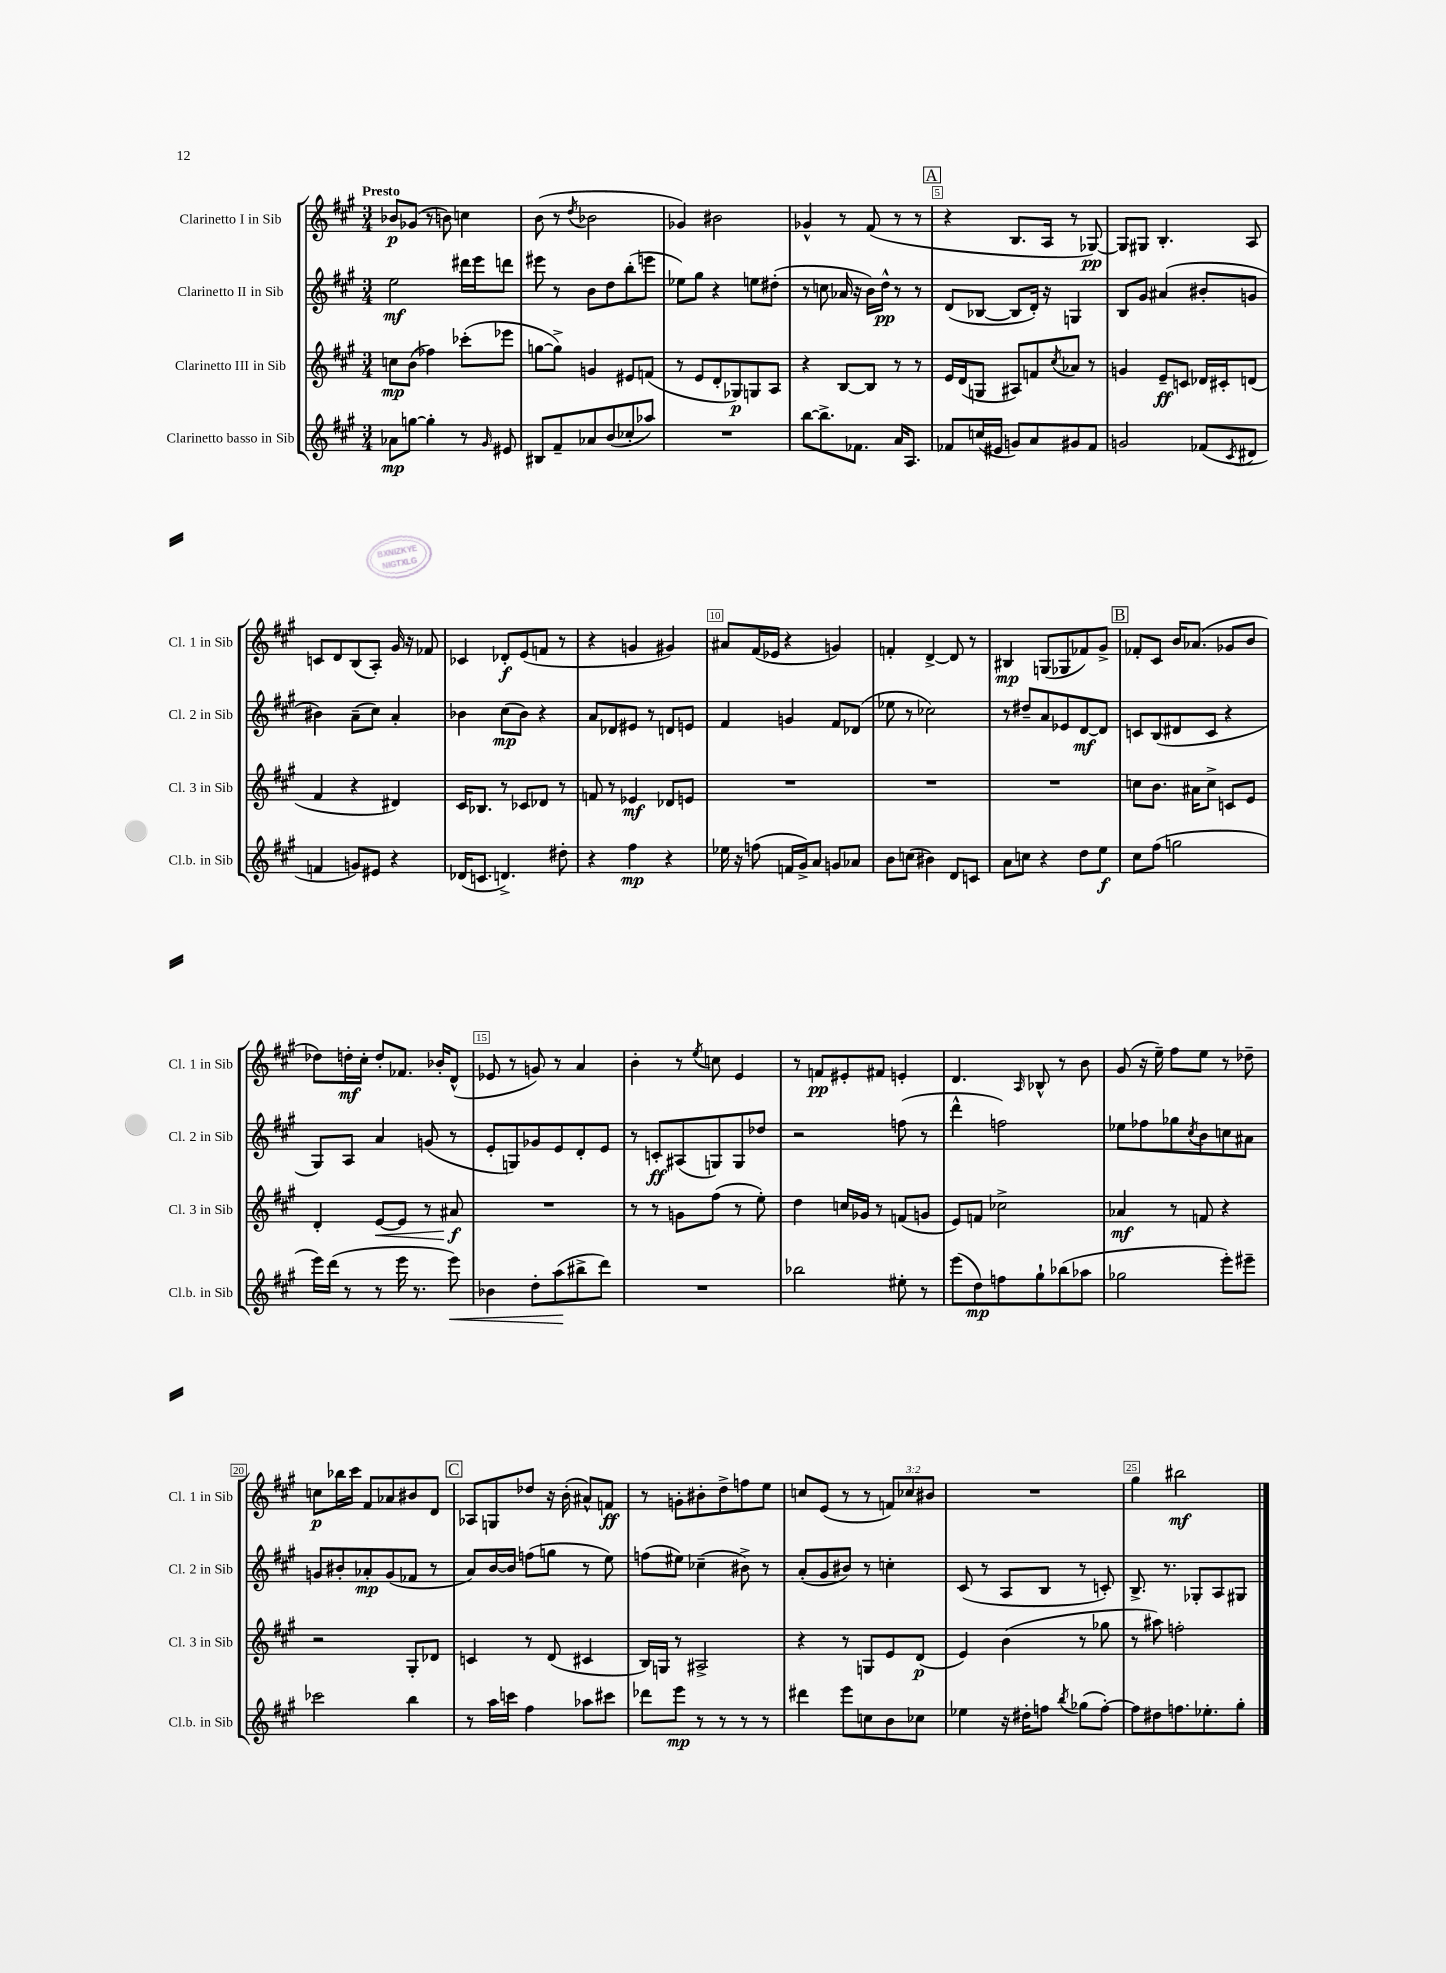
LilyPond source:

<<
\new StaffGroup <<
\new Staff = "s0" \with { instrumentName = "Clarinetto I in Sib" shortInstrumentName = "Cl. 1 in Sib" } {
    \clef treble \key a \major \numericTimeSignature \time 3/4 \override Staff.TupletNumber.text = #tuplet-number::calc-fraction-text \tempo "Presto"
    bes'8\p ges'8( r8 b'8) c''4 |
    b'8( r8 \acciaccatura { d''8 } bes'2 |
    ges'4) bis'2 |
    ges'4-^ r8 fis'8( r8 r8 |
    \mark \markup { \box "A" } r4 b8. a16 r8 ges8~\pp) |
    ges8 gis8 b4.-. a8 |
    c'8 d'8 b8( a8-.) gis'16 r16 fes'8 |
    ces'4 des'8-.\f e'8( f'8 r8 |
    r4 g'4 gis'4) |
    ais'8 fis'16( ees'16 r4 g'4) |
    f'4-. d'4~-> d'8 r8 |
    bis4\mp g8( ges8 fes'8) gis'8-> |
    \mark \markup { \box "B" } fes'8-. cis'8 b'16 aes'8.( ges'8 b'8 |
    des''8) d''16-.\mf cis''16-. d''8-. fes'8. bes'16-. d'8-^( |
    ees'8 r8 g'8) r8 a'4 |
    b'4-. r8 \acciaccatura { e''8 } c''8 e'4 |
    r8 f'8\pp eis'8-. fis'8 e'4-. |
    d'4. \grace { a16 } bes8-^ r8 b'8 |
    gis'8( r16 e''16--) fis''8 e''8 r8 des''8-- |
    c''8\p bes''16 cis'''16 fis'8 aes'8 bis'8 d'8 |
    \mark \markup { \box "C" } aes8 g8 des''8 r16 b'16-.( ais'8-^) f'8\ff |
    r8 g'8-. bis'8-. d''8-> f''8 e''8 |
    c''8 e'8( r8 r8 \tuplet 3/2 { f'8) ces''8 bis'8 } |
    R2. |
    gis''4 bis''2\mf \bar "|." |
}
\new Staff = "s1" \with { instrumentName = "Clarinetto II in Sib" shortInstrumentName = "Cl. 2 in Sib" } {
    \clef treble \key a \major \numericTimeSignature \time 3/4
    e''2\mf dis'''16 e'''16 d'''8 |
    eis'''8 r8 b'8 d''8 b''8-.( e'''8 |
    ees''8) gis''8 r4 e''8 dis''8-.( |
    r8 c''8 aes'16 r16 b'16) d''16-^\pp r8 r8 |
    \mark \markup { \box "A" } d'8( bes8~ bes8 d'16-.) r16 g4 |
    b8 gis'8 ais'4( bis'8-. g'8 |
    bis'4) a'8--( cis''8) a'4-. |
    bes'4 cis''8\mp( bes'8) r4 |
    a'8 des'8 eis'8 r8 d'8 e'8 |
    fis'4 g'4 fis'8 des'8( |
    ees''8 r8 ces''2) |
    r8 dis''8-- a'8 ees'8 d'8~\mf d'8 |
    \mark \markup { \box "B" } c'8 b8( dis'8 c'8 r4 |
    gis8) a8 a'4 g'8( r8 |
    e'8-. g8) ges'8 e'8 d'8-. e'8 |
    r8 c'8-.\ff ais8( g8) g8 des''8 |
    r2 f''8( r8 |
    d'''4-^ f''2) |
    ees''8 fes''8 ges''8 \acciaccatura { cis''8 } b'8 c''8 ais'8 |
    g'8 bis'8-. aes'8-.\mp g'8( fes'8 r8 |
    \mark \markup { \box "C" } a'8) b'16~ b'16 f''8( g''8 r8 e''8) |
    f''8( eis''8) ces''4--( bis'8->) r8 |
    a'8-.( gis'8 bis'8) r8 c''4-. |
    cis'8( r8 a8 b8 r8 c'8-.) |
    b8.-> r8. ges8-. a8 gis8 \bar "|." |
}
\new Staff = "s2" \with { instrumentName = "Clarinetto III in Sib" shortInstrumentName = "Cl. 3 in Sib" } {
    \clef treble \key a \major \numericTimeSignature \time 3/4
    c''8\mp b'8( fes''4) ces'''8-.( ees'''8 |
    g''8~ g''8->) g'4 eis'8 f'8( |
    r8 e'8 d'8-. ges8\p) g8 a8 |
    r4 b8~ b8 r8 r8 |
    \mark \markup { \box "A" } e'16 d'16( g8 ais8) f'8 \acciaccatura { cis''8 } aes'8 r8 |
    g'4 e'8--\ff c'8 des'16 cis'16-. d'8( |
    fis'4 r4 dis'4) |
    cis'16 bes8. r8 ces'8 des'8 r8 |
    f'8 r8 ees'4\mf des'8 e'8 |
    R2. |
    R2. |
    R2. |
    \mark \markup { \box "B" } c''8 b'8. ais'16 c''8-> c'8 e'8 |
    d'4-. e'8~\< e'8 r8 ais'8\f\! |
    R2. |
    r8 r8 g'8 fis''8( r8 e''8-.) |
    d''4 c''16 ges'16 r8 f'8( g'8 |
    e'8) f'8 ces''2-> |
    aes'4\mf r8 f'8 r4 |
    r2 gis8-. des'8 |
    \mark \markup { \box "C" } c'4 r8 d'8( cis'4 |
    b16) g16 r8 ais2-> |
    r4 r8 g8 e'8 d'8\p( |
    e'4) b'4( r8 ges''8 |
    r8 ais''8) f''2-. \bar "|." |
}
\new Staff = "s3" \with { instrumentName = "Clarinetto basso in Sib" shortInstrumentName = "Cl.b. in Sib" } {
    \clef treble \key a \major \numericTimeSignature \time 3/4
    aes'8\mp g''8~ g''4-. r8 \grace { gis'16 } eis'8 |
    bis8 fis'8-- aes'8 b'8( ces''8-. aes''8) |
    R2. |
    b''8~ b''8.-> fes'8. a'16 a8. |
    \mark \markup { \box "A" } fes'8 c''16( eis'16 g'8) a'8 gis'8 fes'8 |
    g'2 fes'8( \acciaccatura { cis'8 } dis'8 |
    f'4 g'8) eis'8 r4 |
    des'16( c'8. d'4.->) dis''8-. |
    r4 fis''4\mp r4 |
    ees''16 r16 f''8( f'16 gis'16->) a'8 g'8 aes'8 |
    b'8 c''8( bis'4) d'8 c'8 |
    a'8 c''8 r4 d''8 e''8\f |
    \mark \markup { \box "B" } cis''8 fis''8( g''2 |
    e'''16) d'''16( r8 r8 e'''16 r8. e'''8\<) |
    bes'4 d''8-. a''8\!( bis''8-> d'''8) |
    R2. |
    bes''2 eis''8-. r8 |
    e'''8( d''8\mp) f''8 gis''8-! bes''8( aes''8 |
    ges''2 e'''8-.) eis'''8-- |
    ces'''2 b''4 |
    \mark \markup { \box "C" } r8 a''16 c'''16 fis''4 aes''8 cis'''8 |
    des'''8 e'''8\mp r8 r8 r8 r8 |
    dis'''4 e'''8 c''8 b'8 ces''8 |
    ees''4 r16 dis''16-. f''8 \acciaccatura { b''8 } ges''8( f''8~-.) |
    f''8 dis''8 f''8. ees''8.-. gis''8-. \bar "|." |
}
>>
>>
\layout { \context { \Score \override BarNumber.break-visibility = ##(#f #t #t) barNumberVisibility = #(every-nth-bar-number-visible 5) \override BarNumber.stencil = #(make-stencil-boxer 0.1 0.3 ly:text-interface::print) } }
